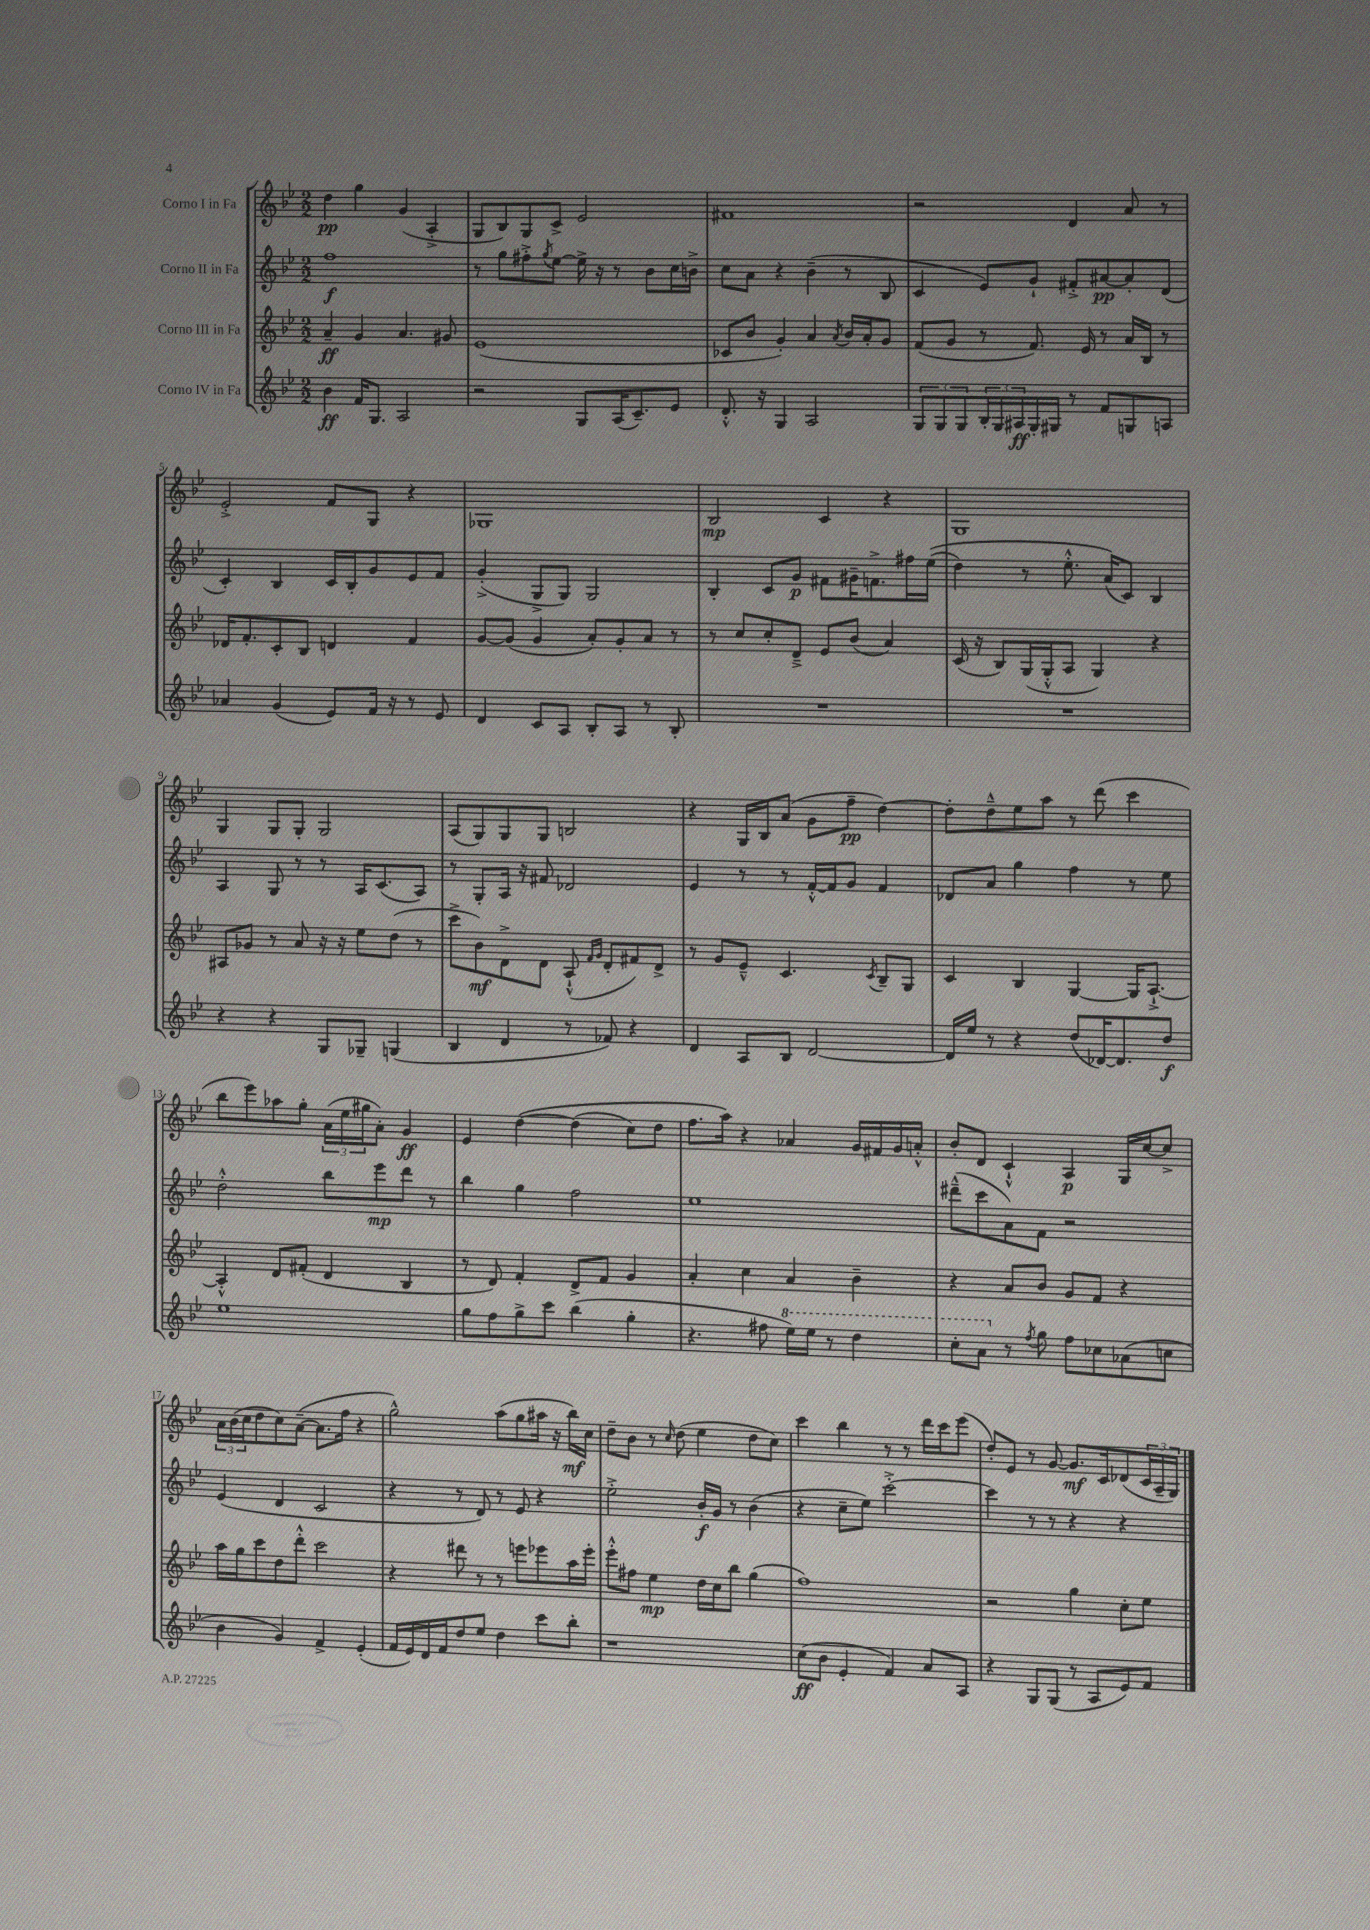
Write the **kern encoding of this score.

**kern	**kern	**kern	**kern
*staff4	*staff3	*staff2	*staff1
*clefG2	*clefG2	*clefG2	*clefG2
*k[b-e-]	*k[b-e-]	*k[b-e-]	*k[b-e-]
*M2/2	*M2/2	*M2/2	*M2/2
4b-	4a~	1ff	4dd
16f	4g	.	4gg
8.G	.	.	.
2A	4.a	.	(4g
.	.	.	4A'^
.	8g#	.	.
=	=	=	=
2r	(1e-	8r	8G
.	.	8gg	8B-)
.	.	8ff#'^	8G
.	.	8qgg	.
.	.	[8ee-	8c^
8G	.	16ee-^]	2e-
.	.	16r	.
(16A	.	8r	.
8.c~)	.	.	.
.	.	8b-	.
8e-	.	16cc	.
.	.	16b^	.
=	=	=	=
8.d'^^	8c-	8cc	1f#
.	8b-	8a	.
16r	.	.	.
4G	4g')	4r	.
2A	4a	(4b-~	.
.	8qa	.	.
.	16b-	8r	.
.	16a'	.	.
.	8g	8B-	.
=	=	=	=
12G	(8f	4c	2r
12G	.	.	.
.	8g	.	.
12G	.	.	.
24B-'	8r	8e-)	.
24G	.	.	.
24A#	.	.	.
16G'	8.f)	8g`	.
16G#	.	.	.
8r	.	8f#'^	4d
.	16e-	.	.
8f	8r	[8a#	.
8G	16a	8a#']	8a
.	16B-	.	.
8A	8r	(8d	8r
=	=	=	=
4a-	16d-	4c')	2e-'^
.	8.f'	.	.
(4g	8c'	4B-	.
.	8B-	.	.
8e-)	4d	16c	8f
.	.	16B-'	.
16f	.	8g	8G
16r	.	.	.
8r	4f	8e-	4r
8e-	.	8f	.
=	=	=	=
4d	[8g	(4g'^	1G-
.	(8g]	.	.
8c	4g	8G^	.
8A	.	8G)	.
8B-'	8a')	2G	.
8A	8g'	.	.
8r	8a	.	.
8B-'	8r	.	.
=	=	=	=
1r	8r	4B-'	2B-
.	8cc	.	.
.	8cc'	8c	.
.	8d~^	8g	.
.	8e-	8f#	4c
.	(8b-	16g#~	.
.	.	8.f^	.
.	4a)	.	4r
.	.	16ff#	.
.	.	&((16ee-	.
=	=	=	=
1r	(16c	4dd)	1G
.	16r	.	.
.	8B-)	.	.
.	(16G	8r	.
.	16G'^^	.	.
.	8A	8.ee-'^^	.
.	4G)	.	.
.	.	(16a&)	.
.	.	8c)	.
.	4r	4B-	.
=	=	=	=
4r	8A#	4A	4G
.	8g-	.	.
4r	8r	8G	8G
.	8a	8r	8G'
8G	16r	8r	2G
.	16r	.	.
8G-~	8ee-	16A	.
.	.	(8.c	.
(4G	(8dd	.	.
.	8r	8A)	.
=	=	=	=
4B-	8ccc^	8r	(8A
.	8b-)	8G'	8G)
4d	8d^	16A	8G
.	.	16r	.
.	8d	8f#	8G
8r	(8A`^^	2d-	2B
.	16qqf	.	.
.	16qqg	.	.
8f-)	8d'	.	.
4r	8f#)	.	.
.	8d^	.	.
=	=	=	=
4d	8r	4e-	4r
.	8g	.	.
8A	8e-~^^	8r	16G
.	.	.	16B-
8B-	4.c	8r	(8a
[2d	.	[16f'^^	8g
.	.	16f]	.
.	.	8g	8ff~
.	8qc	.	.
.	8B-~	4f	[4dd)
.	8G	.	.
=	=	=	=
16d]	4c	8d-	8dd']
16ee-	.	.	.
8r	.	8a	8dd~^^
4r	4B-	4gg	8ee-
.	.	.	8aa
(8dd	[4G	4ff	8r
[16d-)	.	.	(8ddd
8.d-]	.	.	.
.	16G]	8r	4ccc
.	[8.A`^	.	.
8dd	.	8ee-	.
=	=	=	=
1ee-	4A'^^]	2dd'^^	8bb-
.	.	.	8eee-)
.	8d	.	8aa-
.	(8f#'	.	8gg'
.	4d	8bb-	(24a
.	.	.	24ee-
.	.	.	24gg#
.	.	8eee-	8a')
.	4B-	8ddd	4g
.	.	8r	.
=	=	=	=
8gg	8r	4bb-	4e-
8ff	8d)	.	.
8gg^	4f'	4gg	&([4dd
8ccc	.	.	.
(4bb-	8d^	2ff	(4dd]
.	8f	.	.
4gg'	4g	.	8cc)
.	.	.	8dd
=	=	=	=
4.r	4a'	1ee-	8.ff
.	.	.	16aa&)
.	4cc	.	4r
8ff#	.	.	.
16eee-)	4a	.	4a-
16eee-	.	.	.
8r	.	.	.
4ddd	4b-~	.	16g
.	.	.	16f#
.	.	.	16g
.	.	.	16a'^^
=	=	=	=
8ccc'	4r	(8ddd#~^^	8b-'
8aa	.	8ccc	8d
8r	8a	8a)	4c`^^
8qff	.	.	.
8gg	8b-	8f	.
8ff	8g	2r	4A
8cc-	8f	.	.
(8a-	4r	.	16G
.	.	.	[16cc
8cc	.	.	8cc^]
=	=	=	=
4b-	16aa	(4e-	24a
.	.	.	(24b-
.	16gg	.	.
.	.	.	24cc
.	8ccc	.	8dd
4g)	8dd	4d	8cc)
.	8ddd'^^	.	([8a~
4f^	2ccc	2c	8.a]
.	.	.	16ff
(4e-'	.	.	4r
=	=	=	=
16f	4r	4r	2gg^^)
16e-)	.	.	.
16d	.	.	.
16f	.	.	.
8dd	8ddd#	8r	.
8ee-	8r	8d)	.
4dd	8r	8r	(8aa
.	8eee	8e-	8gg
8ccc	8eee-	4r	16aa#
.	.	.	16r
8bb-'	16aa	.	16bb-)
.	16eee-'	.	16cc
=	=	=	=
1r	8eee-'^^	2ee-'^	8dd~
.	8ff#	.	8b-
.	4ee-	.	8r
.	.	.	16qqcc
.	.	.	(8dd
.	16dd	16b-'	4ee-
.	16cc	16g	.
.	8bb-	8r	.
.	(4gg	(4b-	8dd
.	.	.	8cc)
=	=	=	=
(8cc	1ff)	4r	4ccc
8b-	.	.	.
4e-'	.	8cc~	4bb-
.	.	8ee-)	.
4f)	.	[2ccc'^	8r
.	.	.	8r
8a	.	.	16ddd
.	.	.	16ccc
8A	.	.	(8eee-
=	=	=	=
4r	2r	4ccc]	8dd')
.	.	.	8e-
8G	.	8r	8r
(8G	.	8r	[8g
8r	4gg	4r	8.g]
8A	.	.	.
.	.	.	16c
8e-)	8cc'	4r	(8d-
8f	8ee-	.	24c
.	.	.	24A~
.	.	.	24G)
==	==	==	==
*-	*-	*-	*-
